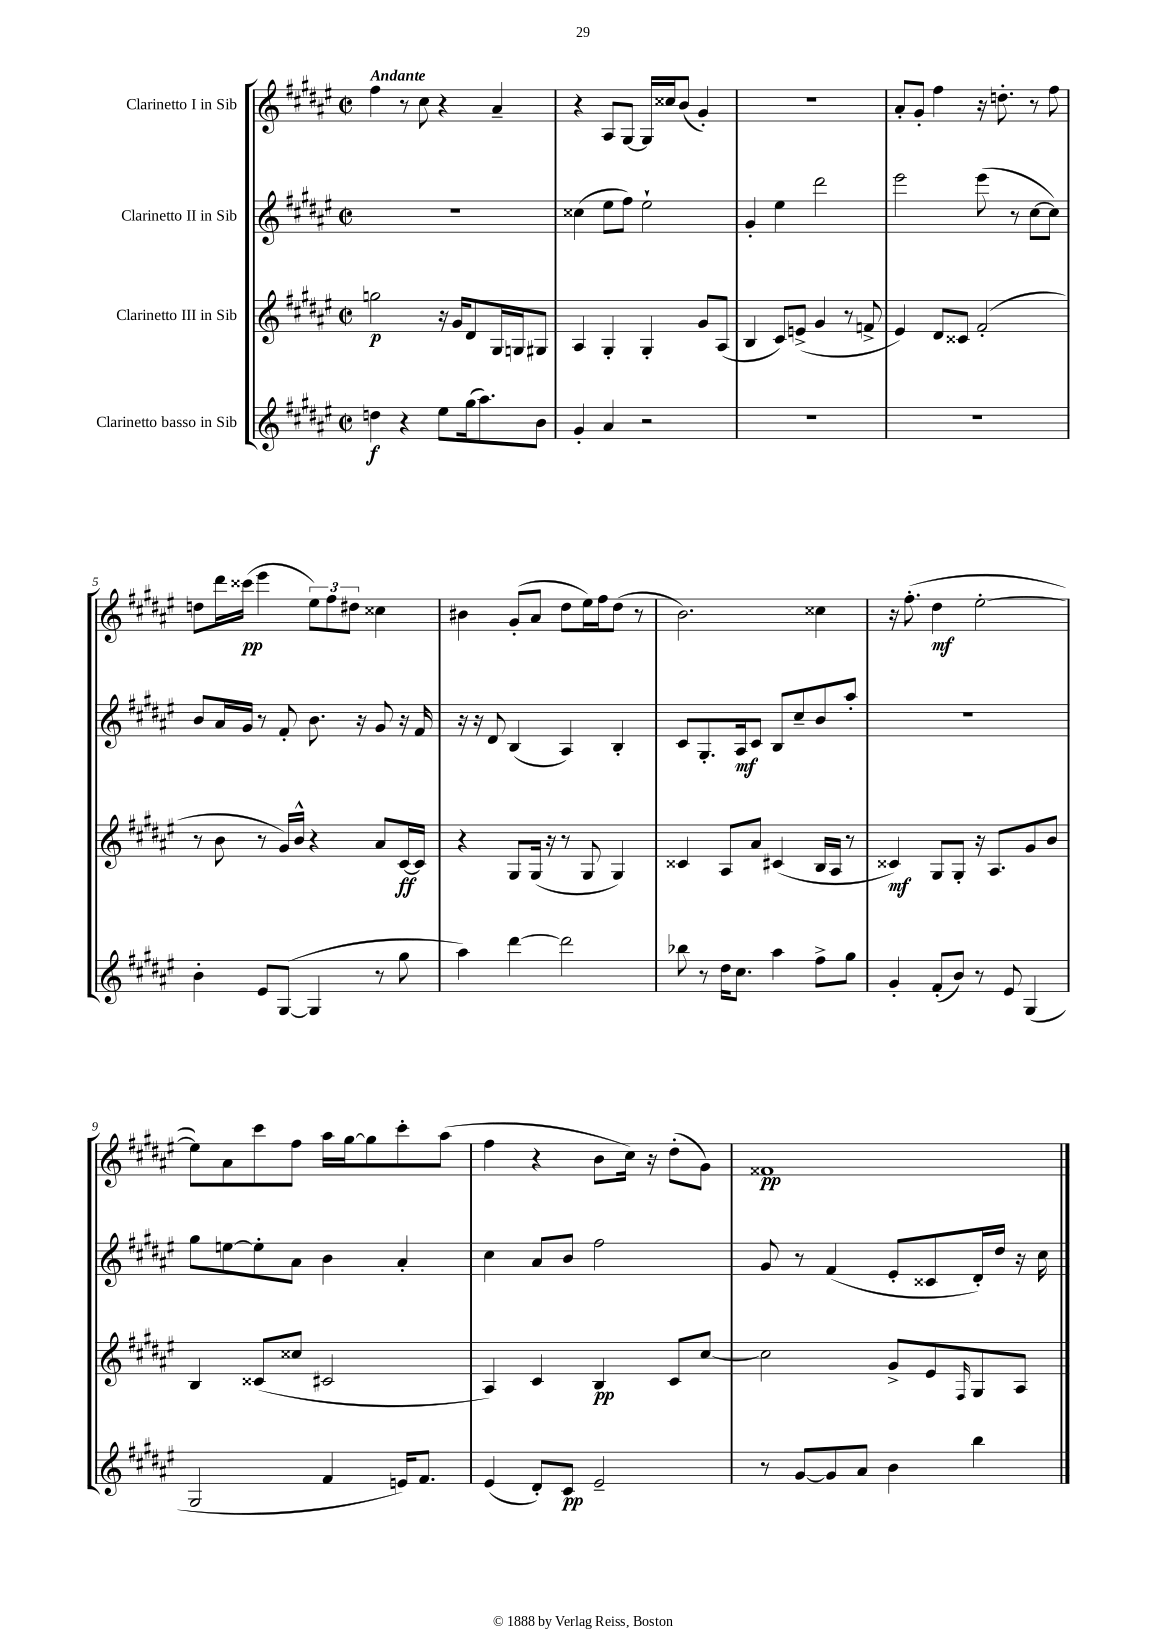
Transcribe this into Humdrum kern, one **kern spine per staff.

**kern	**kern	**kern	**kern
*staff4	*staff3	*staff2	*staff1
*clefG2	*clefG2	*clefG2	*clefG2
*k[f#c#g#d#a#e#]	*k[f#c#g#d#a#e#]	*k[f#c#g#d#a#e#]	*k[f#c#g#d#a#e#]
*M2/2	*M2/2	*M2/2	*M2/2
*met(c|)	*met(c|)	*met(c|)	*met(c|)
4dd	2gg	1r	4ff#
4r	.	.	8r
.	.	.	8cc#
8ee#	16r	.	4r
.	16g#	.	.
(16gg#	8d#	.	.
8.aa#)	.	.	.
.	16G#	.	4a#~
.	16G	.	.
8b	8G#	.	.
=	=	=	=
4g#'	4A#	(4cc##	4r
4a#	4G#'	8ee#	8A#
.	.	8ff#)	[8G#
2r	4G#'	2ee#`	16G#]
.	.	.	16cc##
.	.	.	(8b
.	8g#	.	4g#')
.	(8A#	.	.
=	=	=	=
1r	4B	4g#'	1r
.	8c#)	4ee#	.
.	(8e^	.	.
.	4g#	2ddd#	.
.	8r	.	.
.	8f^	.	.
=	=	=	=
1r	4e#)	2eee#	8a#'
.	.	.	8g#'
.	8d#	.	4ff#
.	8c##	.	.
.	(2f#'	(8eee#	16r
.	.	.	8.dd'
.	.	8r	.
.	.	[8cc#	8r
.	.	8cc#])	8ff#
=	=	=	=
4b'	8r	8b	8dd
.	8b	16a#	16ddd#
.	.	16g#	(16ccc##
8e#	8r	8r	4eee#
([8G#	16g#)	8f#'	.
.	16b^^	.	.
4G#]	4r	8.b	12ee#)
.	.	.	12ff#
.	.	.	12dd#
.	.	16r	.
8r	8a#	8g#	4cc##
8gg#	[16c#	16r	.
.	16c#]	16f#	.
=	=	=	=
4aa#)	4r	16r	4b#
.	.	16r	.
.	.	8d#	.
[4ddd#	8G#	(4B	(8g#'
.	(16G#	.	8a#
.	16r	.	.
2ddd#]	8r	4A#)	8dd#
.	8G#	.	16ee#)
.	.	.	16ff#
.	4G#)	4B'	(8dd#
.	.	.	8r
=	=	=	=
8bb-	4c##	8c#	2.b)
8r	.	8.G#'	.
16dd#	8A#	.	.
8.cc#	.	16A#	.
.	8a#	8c#	.
4aa#	(4c#	8B	.
.	.	8cc#~	.
8ff#^	16B	8b	4cc##
.	16A#	.	.
8gg#	8r	8aa#'	.
=	=	=	=
4g#'	4c##)	1r	16r
.	.	.	(8.ff#'
(8f#'	8G#	.	4dd#
8b)	8G#'	.	.
8r	16r	.	[2ee#'
.	8.A#	.	.
8e#	.	.	.
(4G#	8g#	.	.
.	8b	.	.
=	=	=	=
2G#	4B	8gg#	8ee#])
.	.	[8ee	8a#
.	(8c##	8ee']	8ccc#
.	8cc##	8a#	8ff#
4f#	2c#	4b	16aa#
.	.	.	[16gg#
.	.	.	8gg#]
16e)	.	4a#'	8ccc#'
8.f#	.	.	.
.	.	.	(8aa#
=	=	=	=
(4e#	4A#)	4cc#	4ff#
8d#')	4c#	8a#	4r
8c#	.	8b	.
2e#~	4B	2ff#	8b
.	.	.	16cc#)
.	.	.	16r
.	8c#	.	(8dd#'
.	[8cc#	.	8g#)
=	=	=	=
8r	2cc#]	8g#	1f##
[8g#	.	8r	.
8g#]	.	(4f#	.
8a#	.	.	.
4b	8g#^	8e#'	.
.	8e#	8c##	.
.	16qqF#	.	.
4bb	8G#	16d#')	.
.	.	16dd#	.
.	8A#	16r	.
.	.	16cc#	.
==	==	==	==
*-	*-	*-	*-
